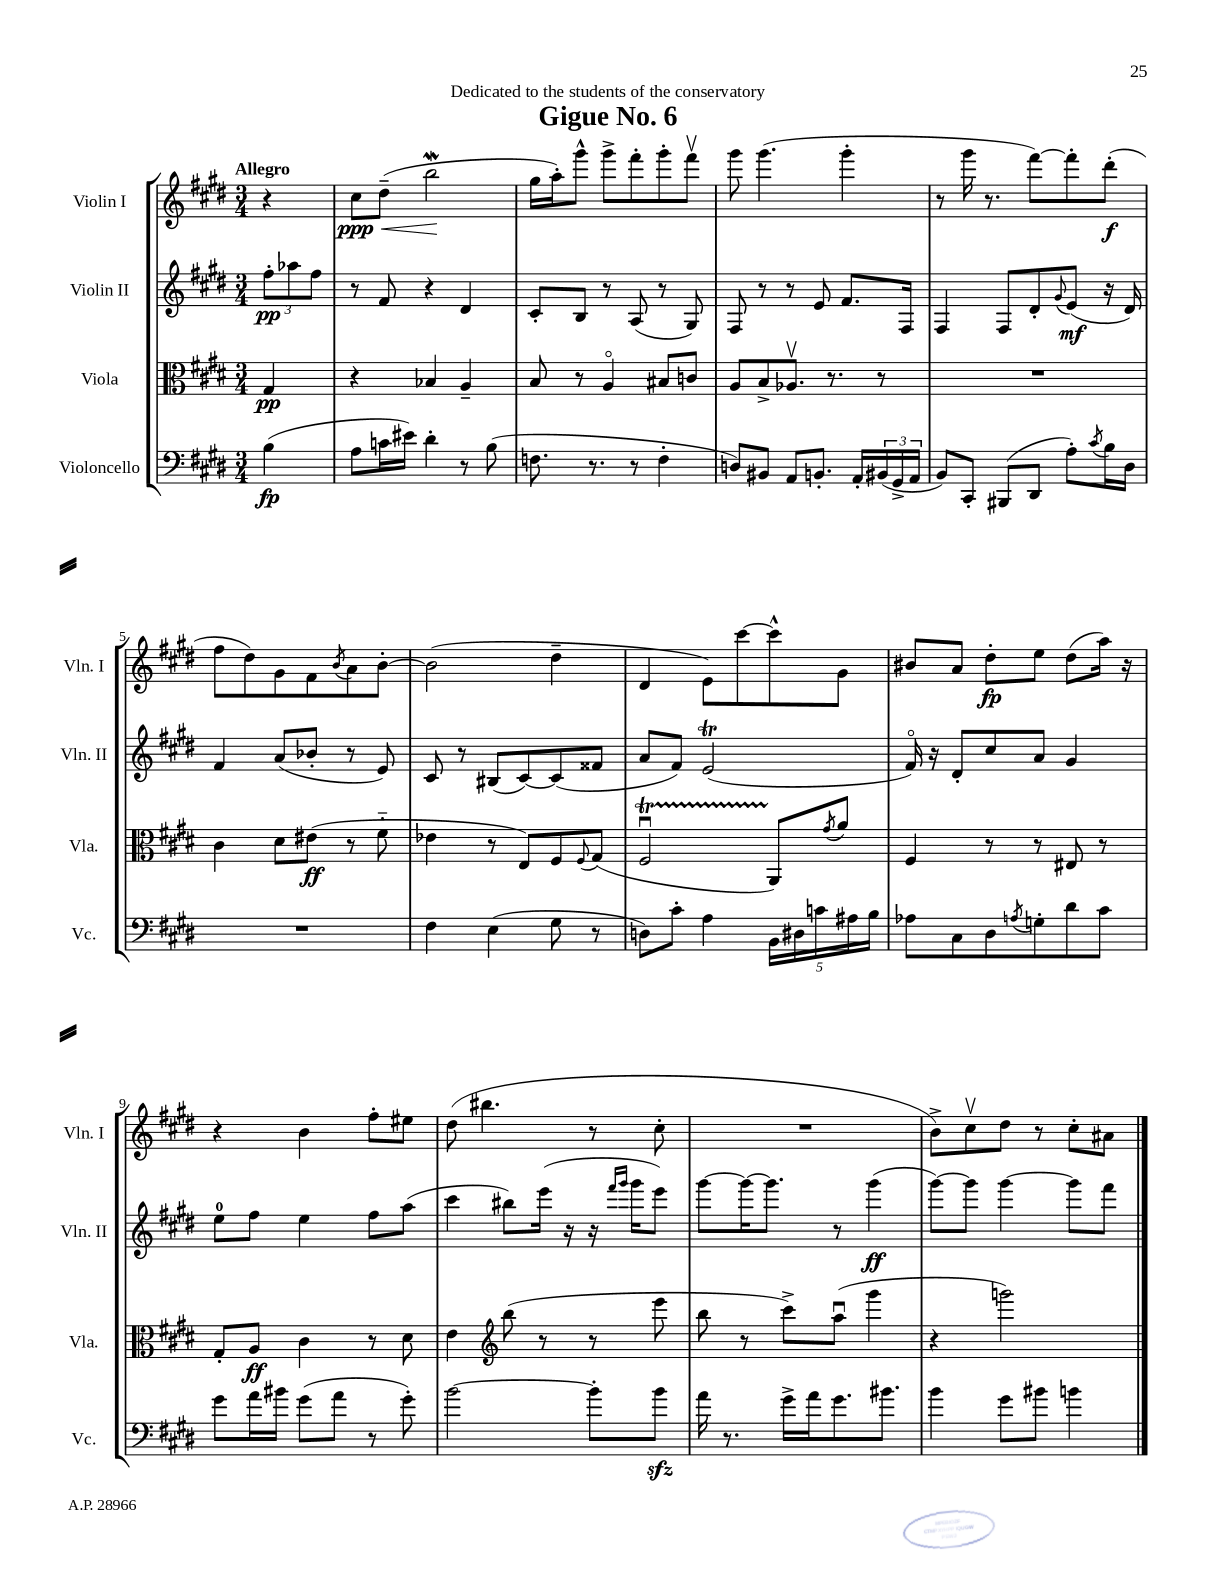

**kern	**dynam	**kern	**dynam	**kern	**dynam	**kern	**dynam
*part4	*part4	*part3	*part3	*part2	*part2	*part1	*part1
*staff4	*staff4	*staff3	*staff3	*staff2	*staff2	*staff1	*staff1
*I"Violoncello	*	*I"Viola	*	*I"Violin II	*	*I"Violin I	*
*I'Vc.	*	*I'Vla.	*	*I'Vln. II	*	*I'Vln. I	*
*clefF4	*	*clefC3	*	*clefG2	*	*clefG2	*
*k[f#c#g#d#]	*	*k[f#c#g#d#]	*	*k[f#c#g#d#]	*	*k[f#c#g#d#]	*
*M3/4	*	*M3/4	*	*M3/4	*	*M3/4	*
=	=	=	=	=	=	=	=
!	!	!	!	!	!	!LO:TX:a:B:t=Allegro	!
(4B\	fp	4G#/	pp	12ff#'\L	pp	4r	.
.	.	.	.	12aa-X\	.	.	.
.	.	.	.	12ff#\J	.	.	.
=1	=1	=1	=1	=1	=1	=1	=1
!	!	!	!	!	!	!	!LO:HP:b
8A\L	.	4r	.	8r	.	8cc#\L	< ppp
16cn\L	.	.	.	8f#/	.	(8dd#~\J	.
16e#X\JJ)	.	.	.	.	.	.	.
4d#'\	.	4B-X/	.	4r	.	2bbW\	.
8r	.	4A~/	.	4d#/	.	.	.
(8B\	.	.	.	.	.	.	.
.	.	.	.	.	.	.	[
=2	=2	=2	=2	=2	=2	=2	=2
8.Fn\	.	8B/	.	8c#'/L	.	16gg#\LL	.
.	.	.	.	.	.	16aa'\J)	.
.	.	8r	.	8B/J	.	8ggg#^^\J	.
8.r	.	.	.	.	.	.	.
.	.	4A/	.	8r	.	8ggg#^\L	.
8r	.	.	.	(8A/	.	8fff#'\	.
4F'\	.	8B#X/L	.	8r	.	8ggg#'\	.
.	.	8cn/J	.	8G#/)	.	8fff#v\J	.
=3	=3	=3	=3	=3	=3	=3	=3
8Dn/L)	.	8A/L	.	8F#/	.	8ggg#\	.
8BB#X/J	.	8B^/	.	8r	.	(4.ggg#\	.
8AA/L	.	8.A-Xv/J	.	8r	.	.	.
8.BBn'/J	.	.	.	8e/	.	.	.
.	.	8.r	.	.	.	.	.
.	.	.	.	8.f#/L	.	4ggg#'\	.
16AA'/LL	.	.	.	.	.	.	.
(24BB#X/	.	8r	.	.	.	.	.
24GG#^/	.	.	.	.	.	.	.
.	.	.	.	16F#/Jk	.	.	.
24AA/JJ	.	.	.	.	.	.	.
=4	=4	=4	=4	=4	=4	=4	=4
8BB/L)	.	2.r	.	4F#/	.	8r	.
8CC#'/J	.	.	.	.	.	16ggg#\	.
.	.	.	.	.	.	8.r	.
(8BBB#X/L	.	.	.	8F#/L	.	.	.
8DD#/J	.	.	.	8d#'/	.	[8fff#\L)	.
.	.	.	.	8qqg#/	.	.	.
8A'\L)	.	.	.	(8e/J	mf	8fff#'\]	.
8qc#/	.	.	.	.	.	.	.
16B\L	.	.	.	16r	.	(8ddd#'\J	f
16D#\JJ	.	.	.	16d#/)	.	.	.
!!LO:LB:g=z
=5	=5	=5	=5	=5	=5	=5	=5
2.r	.	4c#\	.	4f#/	.	8ff#\L	.
.	.	.	.	.	.	8dd#\)	.
.	.	8d#\L	.	(8a/L	.	8g#\	.
.	.	(8e#X\J	ff	8b-X'/J	.	8f#\	.
.	.	.	.	.	.	8qb/	.
.	.	8r	.	8r	.	8a\	.
.	.	8f#\	.	8e/)	.	[8b'\J	.
=6	=6	=6	=6	=6	=6	=6	=6
4F#\	.	4e-X\	.	8c#/	.	(2b\]	.
.	.	.	.	8r	.	.	.
(4E\	.	8r	.	(8B#X/L	.	.	.
.	.	8E/L)	.	[8c#/)	.	.	.
8G#\	.	8F#/	.	(8c#/]	.	4dd#~\	.
.	.	8qqF#/	.	.	.	.	.
8r	.	(8G#/J	.	8f##X/J	.	.	.
=7	=7	=7	=7	=7	=7	=7	=7
8Dn\L)	.	2F#Tu/	.	8a/L	.	4d#/	.
8c#'\J	.	.	.	8f#/J)	.	.	.
4A\	.	.	.	(2eT/	.	8e\L)	.
.	.	.	.	.	.	[8ccc#\	.
20BB\LL	.	8AA/L)	.	.	.	8ccc#^^\]	.
20D#X\	.	.	.	.	.	.	.
20cn\	.	.	.	.	.	.	.
.	.	8qg#/	.	.	.	.	.
.	.	8a/J	.	.	.	8g#\J	.
20A#X\	.	.	.	.	.	.	.
20B\JJ	.	.	.	.	.	.	.
=8	=8	=8	=8	=8	=8	=8	=8
8A-X\L	.	4F#/	.	16f#/)	.	8b#X/L	.
.	.	.	.	16r	.	.	.
8C#\	.	.	.	8d#'/L	.	8a/J	.
8D#\	.	8r	.	8cc#/	.	8dd#'\L	fp
8qAn/	.	.	.	.	.	.	.
8Gn'\	.	8r	.	8a/J	.	8ee\J	.
8d#\	.	8E#X/	.	4g#/	.	(8dd#\L	.
8c#\J	.	8r	.	.	.	16aa\Jk)	.
.	.	.	.	.	.	16r	.
!!LO:LB:g=z
=9	=9	=9	=9	=9	=9	=9	=9
8g#\L	.	8G#'/L	.	8ee\L	.	4r	.
16a\L	.	8A/J	ff	8ff#\J	.	.	.
16b#X\JJ	.	.	.	.	.	.	.
(8g#\L	.	4c#\	.	4ee\	.	4b\	.
8a\J	.	.	.	.	.	.	.
8r	.	8r	.	8ff#\L	.	8ff#'\L	.
8g#'\)	.	8d#\	.	(8aa\J	.	8ee#X\J	.
=10	=10	=10	=10	=10	=10	=10	=10
[2b\	.	4e\	.	4ccc#\	.	(8dd#\	.
.	.	.	.	.	.	4.bb#X\	.
*	*	*clefG2	*	*	*	*	*
.	.	(8bb\	.	8bb#X\L)	.	.	.
.	.	8r	.	(16eee\Jk	.	.	.
.	.	.	.	16r	.	.	.
8b'\L]	.	8r	.	16r	.	8r	.
.	.	.	.	16qqfff#/LL	.	.	.
.	.	.	.	16qqggg#/JJ	.	.	.
.	.	.	.	16ggg#\KL	.	.	.
8bzz\J	.	8eee\	.	8eee\J)	.	8cc#'\	.
=11	=11	=11	=11	=11	=11	=11	=11
16a\	.	8bb\	.	[8ggg#\L	.	2.r	.
8.r	.	.	.	.	.	.	.
.	.	8r	.	16ggg#\K_	.	.	.
.	.	.	.	8.ggg#\J]	.	.	.
16g#^\LL	.	8ccc#^\L)	.	.	.	.	.
16a\J	.	.	.	.	.	.	.
8.g#\	.	(8aau\J	.	8r	.	.	.
.	.	4ggg#\	.	(4ggg#\	ff	.	.
8.b#X\J	.	.	.	.	.	.	.
=12	=12	=12	=12	=12	=12	=12	=12
4b\	.	4r	.	[8ggg#\L)	.	8b^\L)	.
.	.	.	.	8ggg#\J]	.	8cc#v\	.
8g#\L	.	2gggn\)	.	[4ggg#\	.	8dd#\J	.
8b#X\J	.	.	.	.	.	8r	.
4bn\	.	.	.	8ggg#\L]	.	8cc#'\L	.
.	.	.	.	8fff#\J	.	8a#X\J	.
==	==	==	==	==	==	==	==
*-	*-	*-	*-	*-	*-	*-	*-
